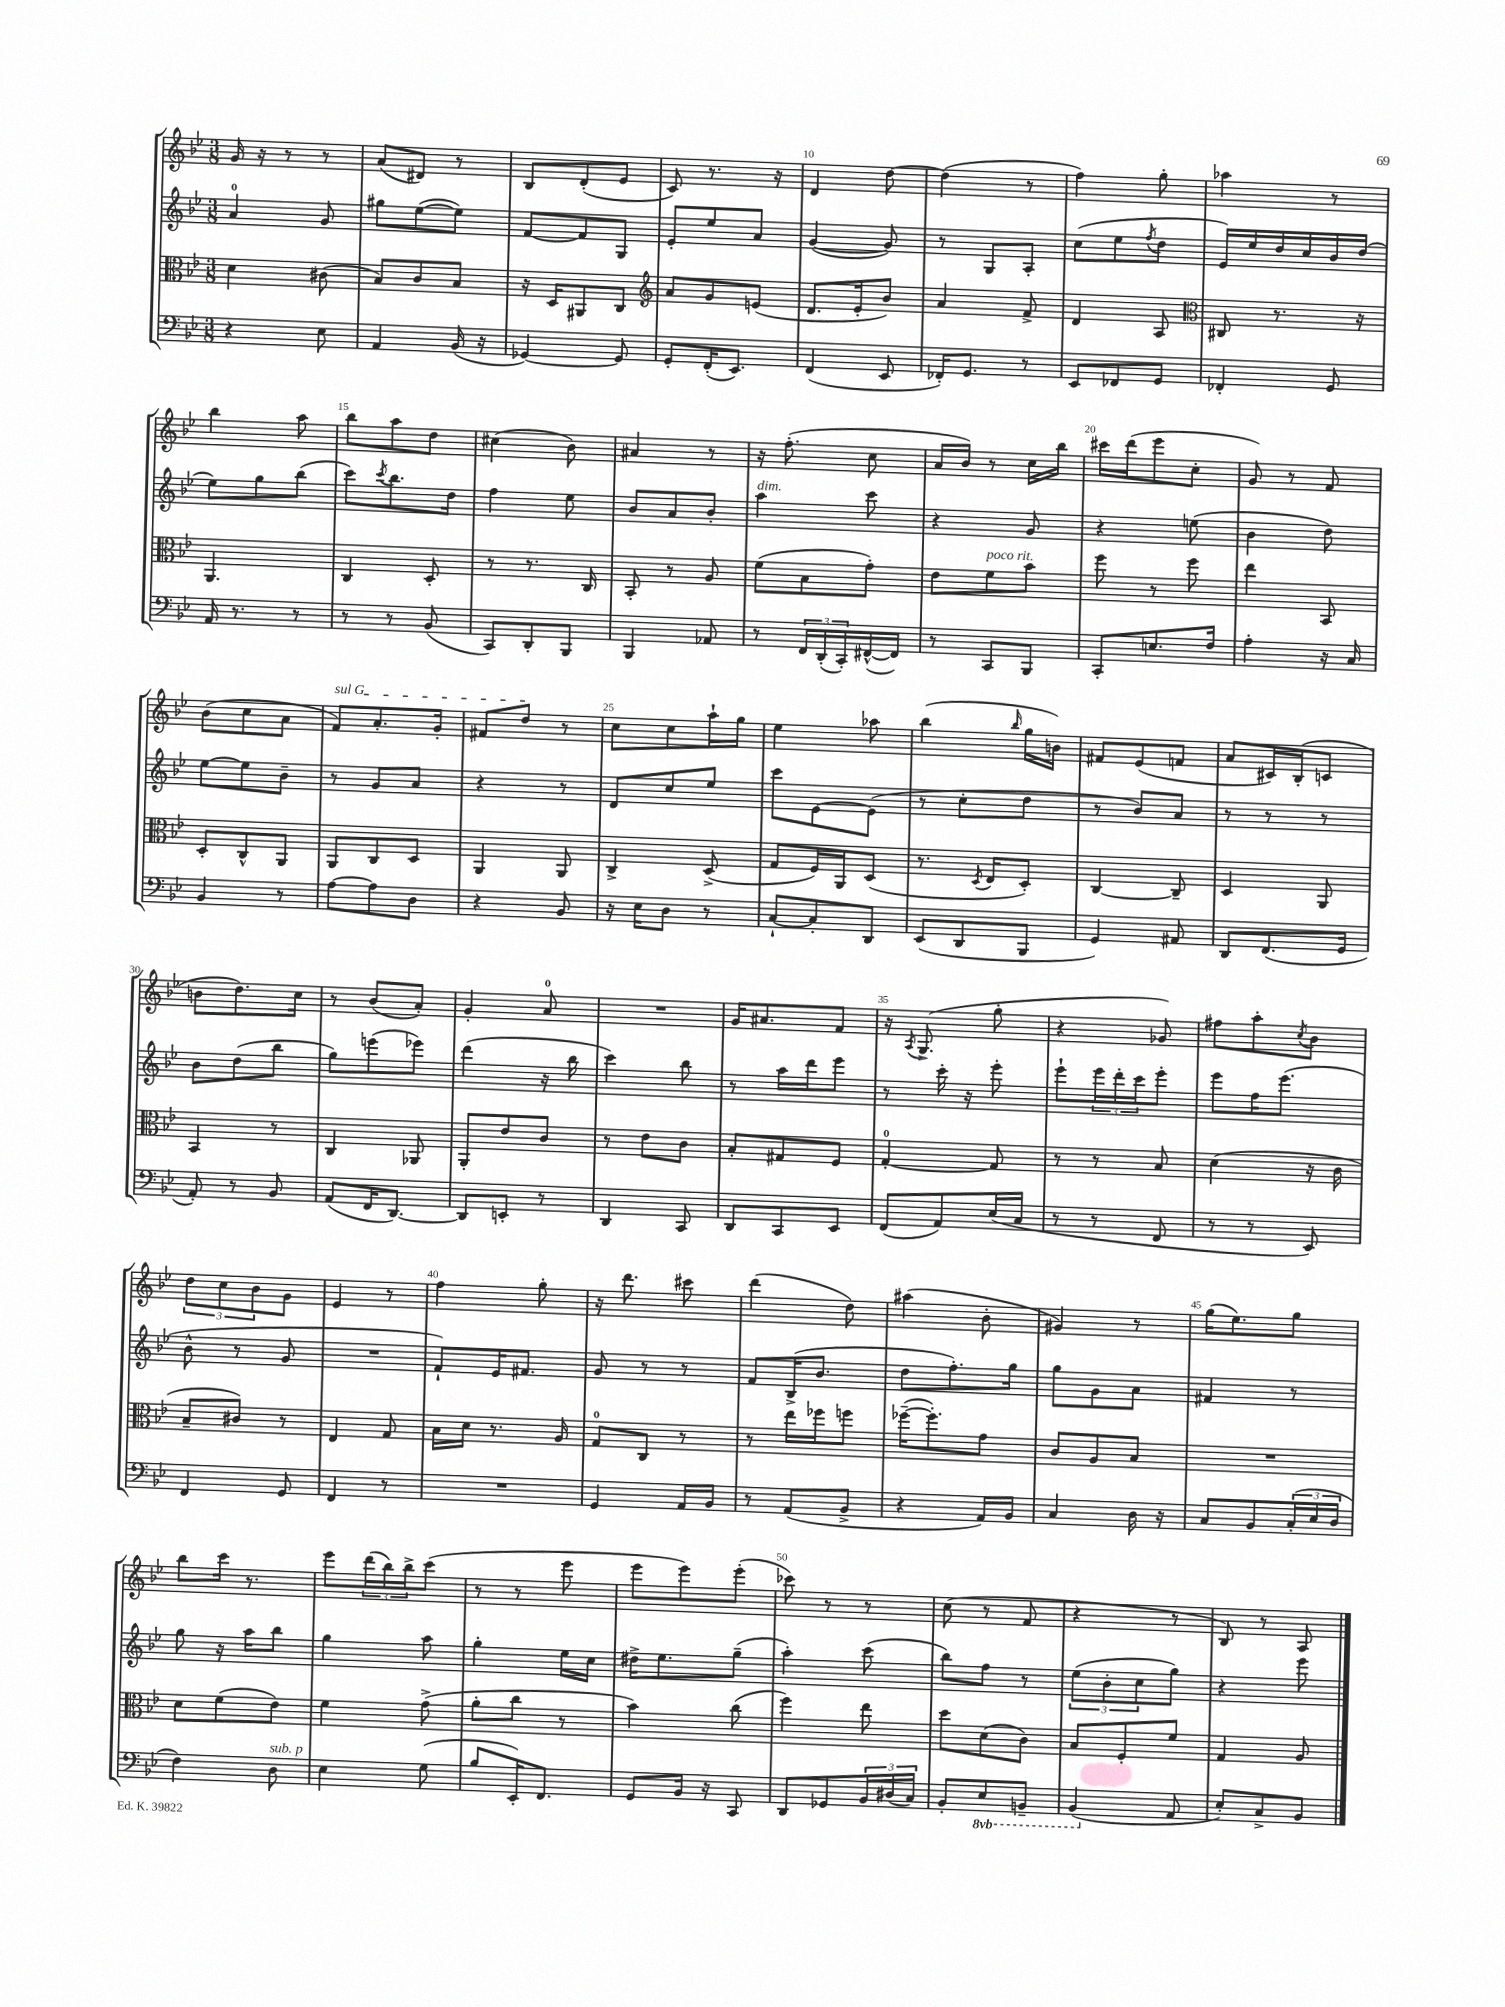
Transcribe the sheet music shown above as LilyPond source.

<<
\new StaffGroup <<
\new Staff = "s0" {
    \clef treble \key bes \major \numericTimeSignature \time 3/8
    g'16 r16 r8 r8 |
    a'8( dis'8) r8 |
    bes8 d'8-.( ees'8 |
    c'8) r8. r16 |
    d'4 d''8~ |
    d''4( r8 |
    f''4) g''8-. |
    aes''4 r8 |
    bes''4 a''8 |
    bes''8 a''8 d''8 |
    cis''4( bes'8) |
    ais'4 r8 |
    r16 f''8.-.( c''8 |
    a'16 bes'16) r8 c''16 bes''16 |
    cis'''16 d'''16( ees'''8 c''8-. |
    g'8) r8 f'8 |
    bes'8( c''8 a'8 |
    \once \override TextSpanner.bound-details.left.text = \markup { \italic "sul G" } f'8\startTextSpan) a'8.-. g'16-. |
    fis'8 d''8\stopTextSpan r8 |
    c''8 c''8 a''16-! g''16 |
    ees''4 aes''8 |
    bes''4( \grace { bes''16 } g''16 b'16) |
    fis'8 ees'8( f'8 |
    a'8 cis'16) bes16-.( c'8 |
    b'8 d''8.) c''16 |
    r8 bes'8( a'8-.) |
    g'4-. a'8-0 |
    R4. |
    g'16 ais'8. f'8 |
    r16 \acciaccatura { a8 } g8.->( g''8-. |
    r4 ges'8) |
    fis''8 a''8-. \acciaccatura { c''8 } bes'8 |
    \tuplet 3/2 { d''8 c''8 bes'8 } g'8 |
    ees'4 r8 |
    f''4 g''8-. |
    r16 d'''8. cis'''8 |
    d'''4( d''8) |
    ais''4( bes'8-. |
    gis'4) r8 |
    g''16( ees''8.) g''8 |
    bes''8 c'''16 r8. |
    ees'''8 \tuplet 3/2 { d'''16( bes''16) bes''16-> } c'''8( |
    r8 r8 ees'''8 |
    ees'''8 ees'''8) ees'''8-.( |
    ces'''8) r8 r8 |
    c''8( r8 f'8 |
    r4 r8 |
    bes8) r8 a8 \bar "|." |
}
\new Staff = "s1" {
    \clef treble \key bes \major \numericTimeSignature \time 3/8
    a'4-0 g'8 |
    gis''8 ees''8~( ees''8) |
    f'8~ f'8 g8 |
    ees'8-. ees''8 a'8 |
    g'4~( g'8) |
    r8 g8 a8-. |
    c''8( ees''8 \acciaccatura { f''8 } d''8 |
    ees'16) ees''16 d''16 c''16 bes'16 d''16( |
    ees''8) g''8 bes''8( |
    c'''8) \acciaccatura { c'''8 } bes''8. d''16 |
    f''4 ees''8 |
    bes'8 a'8 bes'8-. |
    a''4^\markup { \italic "dim." } c'''8 |
    r4 g'8 |
    r4 e''8( |
    bes'4 d''8) |
    ees''8~ ees''8 bes'8-- |
    r8 g'8 a'8 |
    r4 r8 |
    d'8 c''8 ees''8 |
    c'''8 ees'8~ ees'8( |
    r8 c''8-. d''8 |
    r8 bes'8) a'8 |
    r8 r8 r8 |
    bes'8 d''8( bes''8 |
    g''8) e'''8( ees'''8) |
    d'''4( r16 bes''16 |
    c'''4) bes''8 |
    r8 a''16 d'''16 ees'''8 |
    r8 c'''16-. r16 ees'''8-. |
    ees'''8-! \tuplet 3/2 { ees'''16 d'''16-. c'''16 } ees'''8-. |
    ees'''8 f''16 ees'''8.( |
    bes'8-^ r8 g'8 |
    R4. |
    f'8-!) ees'16 fis'8. |
    g'8 r8 r8 |
    f'8 bes16->( bes'8. |
    d''8 f''8.-.) g''16 |
    g''8 g'8 a'8 |
    fis'4 r8 |
    g''8 r16 a''16 bes''8 |
    g''4 a''8 |
    g''4-. ees''16 c''16 |
    dis''16-> ees''8. g''8--( |
    a''4-.) c'''8( |
    bes''8) f''8 r8 |
    \tuplet 3/2 { ees''8( bes'8-. c''8 } g''8) |
    r4 ees'''8 \bar "|." |
}
\new Staff = "s2" {
    \clef alto \key bes \major \numericTimeSignature \time 3/8
    d'4 cis'8( |
    bes8) c'8 bes8 |
    r16 d16 ais,8 c8 |
    \clef treble a'8 g'8 e'8( |
    d'8. ees'16-. bes'8) |
    a'4 f'8-> |
    d'4 a8 |
    \clef alto cis8 r8. r16 |
    a,4. |
    c4 d8-. |
    r8 r8. c16 |
    bes,8-. r8 a8 |
    f'8( bes8 g'8-.) |
    ees'8 f'8^\markup { \italic "poco rit." } bes'8 |
    f''8 r8 f''8 |
    ees''4 bes,8 |
    d8-. c8-^ a,8 |
    a,8 c8 d8 |
    a,4 a,8 |
    c4-> d8->( |
    g8 f16) a,16 d8( |
    r8. \acciaccatura { d8 } ees16 d8-.) |
    c4~ c8-- |
    d4 a,8 |
    bes,4 r8 |
    c4 aes,8 |
    a,8-. ees'8 c'8 |
    r8 ees'8 c'8 |
    bes8-. gis8 f8 |
    g4-0~-. g8 |
    r8 r8 bes8 |
    d'4( r16 c'16 |
    bes8-- cis'8) r8 |
    ees4 g8 |
    bes16 d'16 r8. a16 |
    g8-0 c8 r8 |
    r8 ees''16 fes''16 f''8 |
    fes''16~--( fes''8.-.) g'8 |
    c'8 a8 bes8 |
    R4. |
    d'8 f'8( ees'8) |
    f'4 g'8->( |
    a'8-. c''8 r8 |
    bes'4) c''8( |
    f''4) ees''8 |
    d''8 d'8( c'8) |
    bes8 f8-. f'8 |
    g4 a8 \bar "|." |
}
\new Staff = "s3" {
    \clef bass \key bes \major \numericTimeSignature \time 3/8 \set Staff.ottavationMarkups = #ottavation-simple-ordinals
    r4 ees8 |
    a,4 bes,16( r16 |
    ges,4~) ges,8 |
    g,8-. f,16-.( ees,8.) |
    f,4( ees,8 |
    fes,16-.) g,8. r8 |
    ees,8 fes,8 g,8 |
    fes,4-. g,8 |
    a,16 r8. r8 |
    r8 r8 bes,8( |
    c,8) d,8-. bes,,8 |
    bes,,4 aes,8 |
    r8 \tuplet 3/2 { f,16 d,16-.( c,16-.) } fis,16~-^( fis,16) |
    r8 c,8 bes,,8 |
    c,8-. e8. f16 |
    a4-. r16 c16 |
    bes,4 r8 |
    a8~ a8 d8 |
    r4 bes,8 |
    r16 ees16 d8 r8 |
    c8~-! c8-. d,8 |
    ees,8( d,8 bes,,8 |
    g,4) ais,8 |
    d,8 f,8.( g,16 |
    a,8-.) r8 bes,8 |
    a,8( f,16 d,8.~) |
    d,8 e,8-. r8 |
    d,4 c,8 |
    d,8 c,8 ees,8 |
    f,8( a,8) ees16( c16 |
    r8 r8 f,8 |
    r8 r8 ees,8) |
    f,4 g,8 |
    f,4 r8 |
    R4. |
    g,4 a,16 bes,16 |
    r8 a,8( bes,8-> |
    r4 a,16) bes,16 |
    c4 d16 r16 |
    c8 bes,8 \tuplet 3/2 { c16-.( ees16 d16 } |
    f4) d8^\markup { \italic "sub. p" } |
    ees4 g8( |
    bes8 ees,16-.) f,8. |
    g,8 bes,16 r16 c,8 |
    d,8 ges,8 \tuplet 3/2 { bes,16 dis16( c16) } |
    bes,8-. \ottava #-1 ees,8 b,,8-- |
    bes,,4( \ottava #0 a,8 |
    ees8-.) c8-> bes,8 \bar "|." |
}
>>
>>
\layout { \context { \Score currentBarNumber = #6 \override BarNumber.break-visibility = ##(#f #t #t) barNumberVisibility = #(every-nth-bar-number-visible 5) } }
